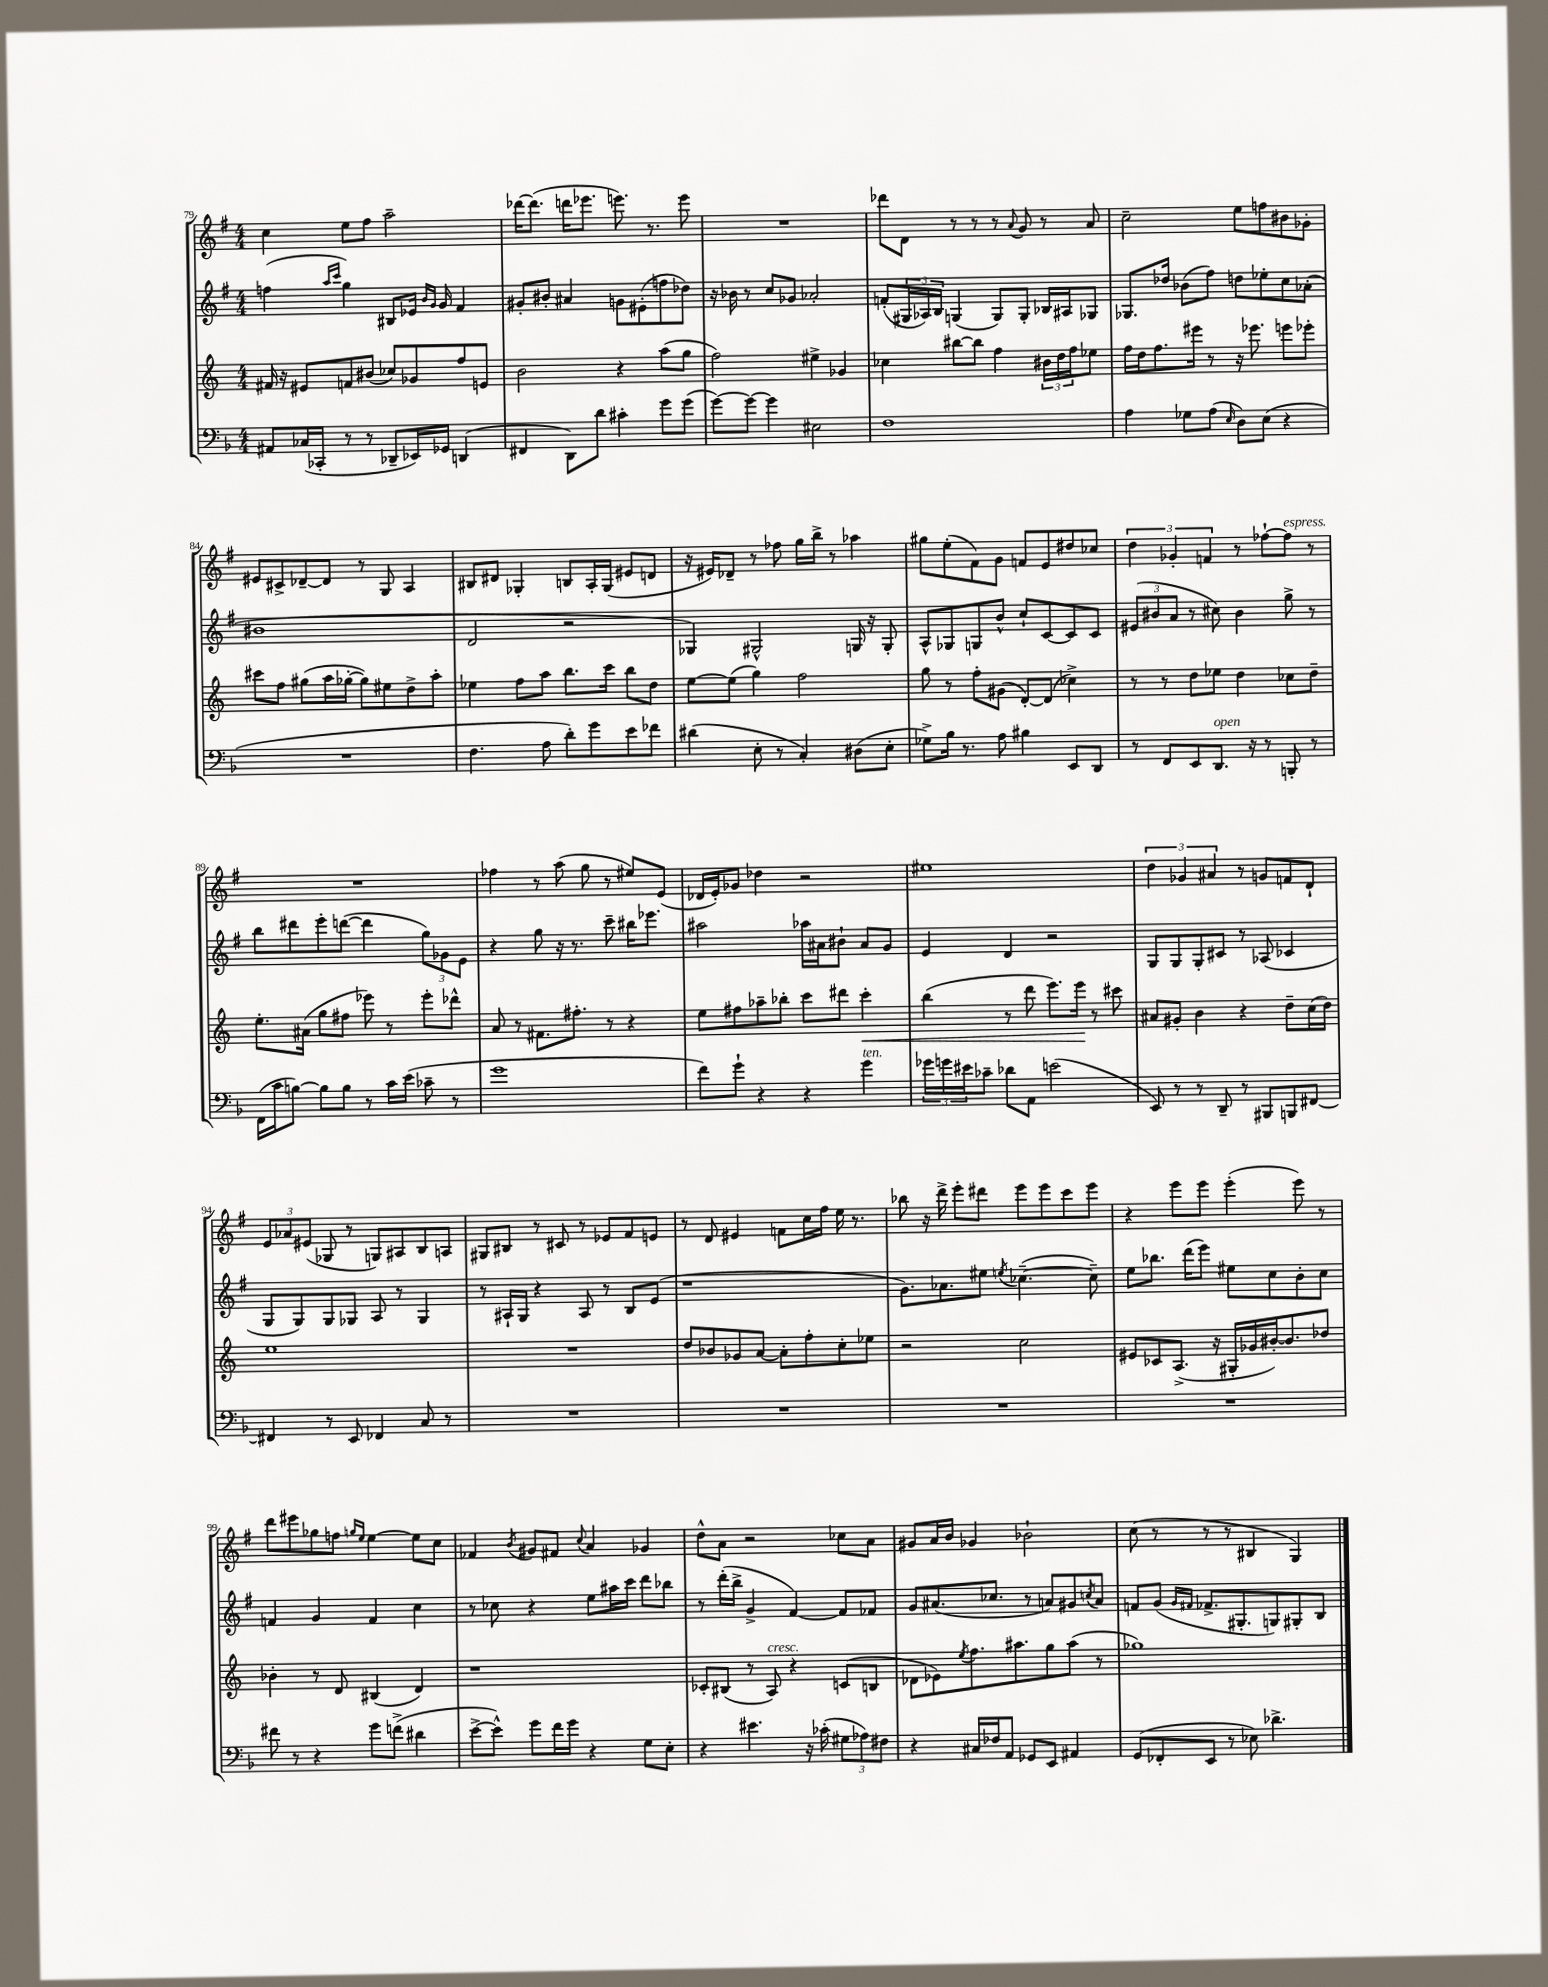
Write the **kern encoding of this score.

**kern	**kern	**dynam	**kern	**kern
*part4	*part3	*part3	*part2	*part1
*staff4	*staff3	*staff3	*staff2	*staff1
*clefF4	*clefG2	*	*clefG2	*clefG2
*k[b-]	*k[]	*	*k[f#]	*k[f#]
*M4/4	*M4/4	*	*M4/4	*M4/4
=79	=79	=79	=79	=79
8AA#X/L	16f#X/	.	(4ffn\	4cc\
.	16r	.	.	.
(16C-X/L	8e#X/L	.	.	.
16CC-X'/JJ	.	.	.	.
.	.	.	16qqaa/LL	.
.	.	.	16qqccc/JJ	.
8r	8fn/	.	4gg\)	8ee\L
8r	(8b#X/J	.	.	8ff#\J
8DD-X~/L	8cc-X/L)	.	8B#X/L	2aa~\
16EE-X/L)	8g-X/	.	16e-X/Jk	.
.	.	.	16qqb/LL	.
.	.	.	16qqg/JJ	.
16GG-X/JJ	.	.	16g/	.
(4DDn/	8ff/	.	4f#/	.
.	8en/J	.	.	.
=80	=80	=80	=80	=80
4FF#X/	2b\	.	8g#X'/L	[16ddd-X\KL
.	.	.	.	(8.ddd-\J]
.	.	.	8b#X'/J	.
8DD\L)	.	.	4a#X/	16dddn\KL
.	.	.	.	8.eee-X\J
8d\J	.	.	.	.
4c#X'\	4r	.	8gn\L	8.eeen\)
.	.	.	(8e#X'\	.
.	.	.	.	8.r
8g\L	(8aa\L	.	8ffn\	.
(8g\J	8gg\J	.	8dd-X\J)	8eee\
=81	=81	=81	=81	=81
[8g\L)	2ff\)	.	16r	1r
.	.	.	16b-X\	.
8g\J_	.	.	8r	.
4g\]	.	.	8cc/L	.
.	.	.	8g-X/J	.
2E#X\	4ee#X^\	.	2a-X'/	.
.	4g-X/	.	.	.
=82	=82	=82	=82	=82
1F	4cc-X\	.	(8fn'/L	8ddd-X\L
.	.	.	24G#X/L	8d\J
.	.	.	24A-X/)	.
.	.	.	24B/JJ	.
.	[8bb#X\L	.	(4Gn/	8r
.	8bb#\J]	.	.	8r
.	4ff\	.	8G/L)	8r
.	.	.	.	8qqa/
.	.	.	8G'/J	8g/
.	24b#X\LL	.	16B-X/LL	8r
.	24dd\	.	.	.
.	.	.	16A#X/J	.
.	24ff\J	.	.	.
.	8ee-X\J	.	8G-X/J	8a/
=83	=83	=83	=83	=83
4A\	16ff\LL	.	8.G-X/L	2cc~\
.	16dd\J	.	.	.
.	8.ff\	.	.	.
.	.	.	16dd-X/Jk	.
8G-X\L	.	.	(8b-X\L	.
.	16eee#X\Jk	.	.	.
(8A\J	8r	.	8ff#\J)	.
16qqE/	.	.	.	.
8D\L)	16r	.	8ddn\L	8ee\L
.	8.eee-X\	.	.	.
(8E\J	.	.	8ee-X'\	8ffn\
4r	8eeen\L	.	8cc\	8b#X\
.	8eee-X'\J	.	(8a-X'\J	8g-X'\J
!!LO:LB:g=z
=84	=84	=84	=84	=84
1r	8ccc#X\L	.	1b#X	8e#X/L
.	8ff\J	.	.	8c#X^/
.	(8gg#X\L	.	.	[8d-X~/
.	16aa\L	.	.	8d-/J]
.	[16gg-X'\JJ	.	.	.
.	8gg-\L])	.	.	8r
.	8ee#X\	.	.	8G/
.	8dd^\	.	.	4A/
.	8aa'\J	.	.	.
=85	=85	=85	=85	=85
4.F\	4ee-X\	.	2d/	8B#X/L
.	.	.	.	8d#X/J
.	8ff\L	.	.	4G-X'/
8A\	8aa\J	.	.	.
8d'\L)	8.bb\L	.	2r	8Bn/L
8g\	.	.	.	16A'/L
.	16ccc\Jk	.	.	(16G-/JJ
8e\	8bb\L	.	.	8e#X/L
8f-X\J	8dd\J	.	.	8dn/J
=86	=86	=86	=86	=86
(4d#X\	[8ee\L	.	4G-X/)	16r
.	.	.	.	16e#X/KL)
.	(8ee\J]	.	.	8d-X~/J
8E'\	4gg\)	.	2G#X^^/	8r
8r	.	.	.	8ff-X\
4C'/)	2ff\	.	.	16gg\LL
.	.	.	.	16bb^\JJ
.	.	.	.	8r
(8D#X\L	.	.	16Gn/	4aa-X\
.	.	.	16r	.
8E'\J	.	.	8G'/	.
=87	=87	=87	=87	=87
8G-X^\L)	8gg\	.	8A^^/L	8gg#X\L
16B-\Jk	8r	.	8G-X/	(8ee'\
8.r	.	.	.	.
.	8ff'\L	.	8Gn/	8f#\)
8A\	(8g#X\J	.	8b^^/J	8g\J
4B#X\	[8d'/L)	.	8cc`/L	8fn/L
.	(8d/J]	.	[8c/	8e/
8EE/L	4cc-X^\)	.	8c/]	8dd#X/
8DD/J	.	.	8c/J	8cc-X/J
=88	=88	=88	=88	=88
8r	8r	.	(12e#X/L	6dd\
.	.	.	12b#X/	.
8FF/L	8r	.	.	.
.	.	.	12a/J	6g-X'/
8EE/	8dd\L	.	8r	.
.	.	.	.	6fn/
!LO:TX:a:i:t=open	!	!	!	!
8.DD/J	8ee-X\J	.	8cc#X\)	.
.	4dd\	.	4b#\	8r
16r	.	.	.	.
8r	.	.	.	[8ff-X`\L
!	!	!	!	!LO:TX:a:i:t=espress.
8BBBn'/	8cc-X\L	.	8gg^\	8ff-\J]
8r	8dd~\J	.	8r	8r
!!LO:LB:g=z
=89	=89	=89	=89	=89
(16FF\LL	8.ee'\L	.	8bb\L	1r
16c\J	.	.	.	.
[8Bn\J)	.	.	8ddd#X\	.
.	(16a#X\Jk	.	.	.
8B\L]	8gg\L	.	8eee'\	.
8B\J	8ff#X\J	.	([8dddn\J	.
8r	8eee-X\)	.	4ddd\]	.
16c\LL	8r	.	.	.
(16e\JJ	.	.	.	.
8c-X~\	8eee-'\L	.	12gg\L)	.
.	.	.	12g-X\	.
8r	8ddd-X^^\J	.	.	.
.	.	.	12e\J	.
=90	=90	=90	=90	=90
1g	8a/	.	4r	4ff-X\
.	8r	.	.	.
.	8.f#X\L	.	8gg\	8r
.	.	.	16r	(8aa\
.	8.ff#X'\J	.	8.r	.
.	.	.	.	8gg\
.	8r	.	8ccc~\	8r
.	4r	.	16bb#X\KL	8ee#X/L)
.	.	.	8.eee-X\J	.
.	.	.	.	(8e/J
=91	=91	=91	=91	=91
8f\L)	8ee\L	.	2aa#X\	16d-X/LL
.	.	.	.	16e'/J)
8g`\J	8ff#X\	.	.	8g-X/J
4r	8aa-X~\	.	.	4dd-X\
.	8bb-X'\J	.	.	.
4r	8ccc\L	.	16aa-X\LL	2r
.	.	.	16a#X\J	.
.	8ddd#X\J	.	8b#X`\J	.
!LO:TX:a:i:t=ten.	!	!	!	!
!	!	!LO:HP:b	!	!
4g\	4ccc'\	<	8a#/L	.
.	.	.	8g/J	.
=92	=92	=92	=92	=92
24g-X\LL	(4bb\	.	4e/	1ee#X
24gn\	.	.	.	.
24e#X\J	.	.	.	.
8c-X~\J	.	.	.	.
8d-X\L	8r	.	4d/	.
8AA\J	8ddd\	.	.	.
(2en\	8.eee\L)	.	2r	.
.	16eee\Jk	.	.	.
.	8r	[	.	.
.	8ccc#X\	.	.	.
=93	=93	=93	=93	=93
8EE/)	8a#X/L	.	8G/L	6dd\
8r	8g#X'/J	.	8G/	.
.	.	.	.	6g-X/
8r	4b\	.	8G'/	.
.	.	.	.	6a#X/
8DD~/	.	.	8c#X/J	.
8r	4r	.	8r	8r
8BBB#X/L	.	.	(8A-X/	8gn/L
8BBBn/	8dd~\L	.	4c-X/	8fn/
[8FF#X/J	(16cc\L	.	.	8d`/J
.	16dd\JJ)	.	.	.
!!LO:LB:g=z
=94	=94	=94	=94	=94
4FF#X/]	1ee	.	8G/L	12e/L
.	.	.	.	12a-X/
.	.	.	8G/)	.
.	.	.	.	(12e#X/J
8r	.	.	8G/	8G-X/
8EE/	.	.	8G-X/J	8r
4FF-X/	.	.	8A/	8Gn/L)
.	.	.	8r	8A#X/
8C/	.	.	4G-/	8B/
8r	.	.	.	8An/J
=95	=95	=95	=95	=95
1r	1r	.	8r	8G#X/L
.	.	.	16A#X`/LL	8B#X/J
.	.	.	16G/JJ	.
.	.	.	4r	8r
.	.	.	.	8c#X/
.	.	.	8A#/	8r
.	.	.	8r	8e-X/L
.	.	.	8B/L	8f#/
.	.	.	(8e/J	8en/J
=96	=96	=96	=96	=96
1r	8dd/L	.	1r	8r
.	8b-X/	.	.	8d/
.	8g-X/	.	.	4e#X/
.	[8a/J	.	.	.
.	8a'\L]	.	.	8fn\L
.	8ff'\	.	.	16cc\L
.	.	.	.	16ff#\JJ
.	8cc'\	.	.	16ee\
.	.	.	.	8.r
.	8ee-X\J	.	.	.
=97	=97	=97	=97	=97
1r	2r	.	8.g\L)	8bb-X\
.	.	.	.	16r
.	.	.	8.a-X\	16ddd^\
.	.	.	.	8eee'\L
.	.	.	8ee#X\J	8ddd#X\J
.	.	.	8qeen/	.
.	2cc\	.	([4.cc-X~\	8eee\L
.	.	.	.	8eee\
.	.	.	.	8ccc\
.	.	.	8cc-~\])	8eee\J
=98	=98	=98	=98	=98
1r	8e#X/L	.	8ee\L	4r
.	8c-X/	.	8.bb-X\J	.
.	(8.A^/J	.	.	8eee\L
.	.	.	(16ddd\KL	.
.	.	.	8eee\J)	8eee\J
.	16r	.	.	.
.	16G#X'/LL	.	8ee#X\L	(4eee'\
.	16g-X/	.	.	.
.	[16b#X'/J)	.	8cc\	.
.	8.b#/]	.	.	.
.	.	.	8b'\	8eee\)
.	8dd-X/J	.	8cc\J	8r
!!LO:LB:g=z
=99	=99	=99	=99	=99
8f#X\	4b-X'\	.	4fn/	8ddd\L
8r	.	.	.	8eee#X\
4r	8r	.	4g/	8gg-X\
.	8d/	.	.	8ffn\J
.	.	.	.	16qqggn/LL
.	.	.	.	16qqee/JJ
8g\L	(4B#X/	.	4f/	[4ee\
(8fn^\J	.	.	.	.
4d#X\	4d/)	.	4cc\	8ee\L]
.	.	.	.	8cc\J
=100	=100	=100	=100	=100
[8e^\L	1r	.	8r	4f-X/
8e^^\J])	.	.	8cc-X\	.
.	.	.	.	8qb/
8g\L	.	.	4r	8g#X/L
16f\L	.	.	.	8f#X/J
16g\JJ	.	.	.	.
.	.	.	.	8qqcc/
4r	.	.	8ee\L	4a/
.	.	.	16aa#X\L	.
.	.	.	16ccc\JJ	.
8G\L	.	.	8ddd\L	4g-X/
8E'\J	.	.	8bb-X\J	.
=101	=101	=101	=101	=101
4r	8c-X'/L	.	8r	8dd^^\L
.	(8B#X/J	.	(16ddd'\LL	8a\J
.	.	.	16bb^\JJ	.
4.e#X\	8r	.	4g^/	2r
!	!LO:TX:a:i:t=cresc.	!	!	!
.	8A/)	.	.	.
.	4r	.	[4f#/)	.
16r	.	.	.	.
(16c-X'\	.	.	.	.
12G#X\L	(8cn/L	.	8f#/L]	8cc-X\L
12A-X\)	.	.	.	.
.	8Bn/J	.	8f-X/J	8a\J
12F#X\J	.	.	.	.
=102	=102	=102	=102	=102
4r	8d-X\L	.	8g/L	8g#X/L
.	8e-X\)	.	(8.a#X/	16a/L
.	.	.	.	16b/JJ
.	8qee/	.	.	.
16C#X/LL	8.ff\	.	.	4g-X/
16F-X/J	.	.	8.cc-X/J	.
8AA/J	.	.	.	.
.	8.aa#X\	.	.	.
8GG-X/L	.	.	8r	2b-X`\
8EE/J	8gg\	.	8an/L)	.
4AA#X/	(8aa#\J	.	8g#X/	.
.	.	.	8qccn/	.
.	8r	.	8a/J	.
=103	=103	=103	=103	=103
(8GG/L	1gg-X)	.	8fn/L	(8cc\
8FF-X'/	.	.	(8g/J	8r
.	.	.	16qqg/LL	.
.	.	.	16qqf#X/JJ	.
8EE/J	.	.	8.f-X^/L	8r
8r	.	.	.	8r
.	.	.	8.G#X'/	.
8E-X\)	.	.	.	4B#X/
4.d-X^\	.	.	8Gn/)	.
.	.	.	8G#X'/	4G/)
.	.	.	8B/J	.
==	==	==	==	==
*-	*-	*-	*-	*-
